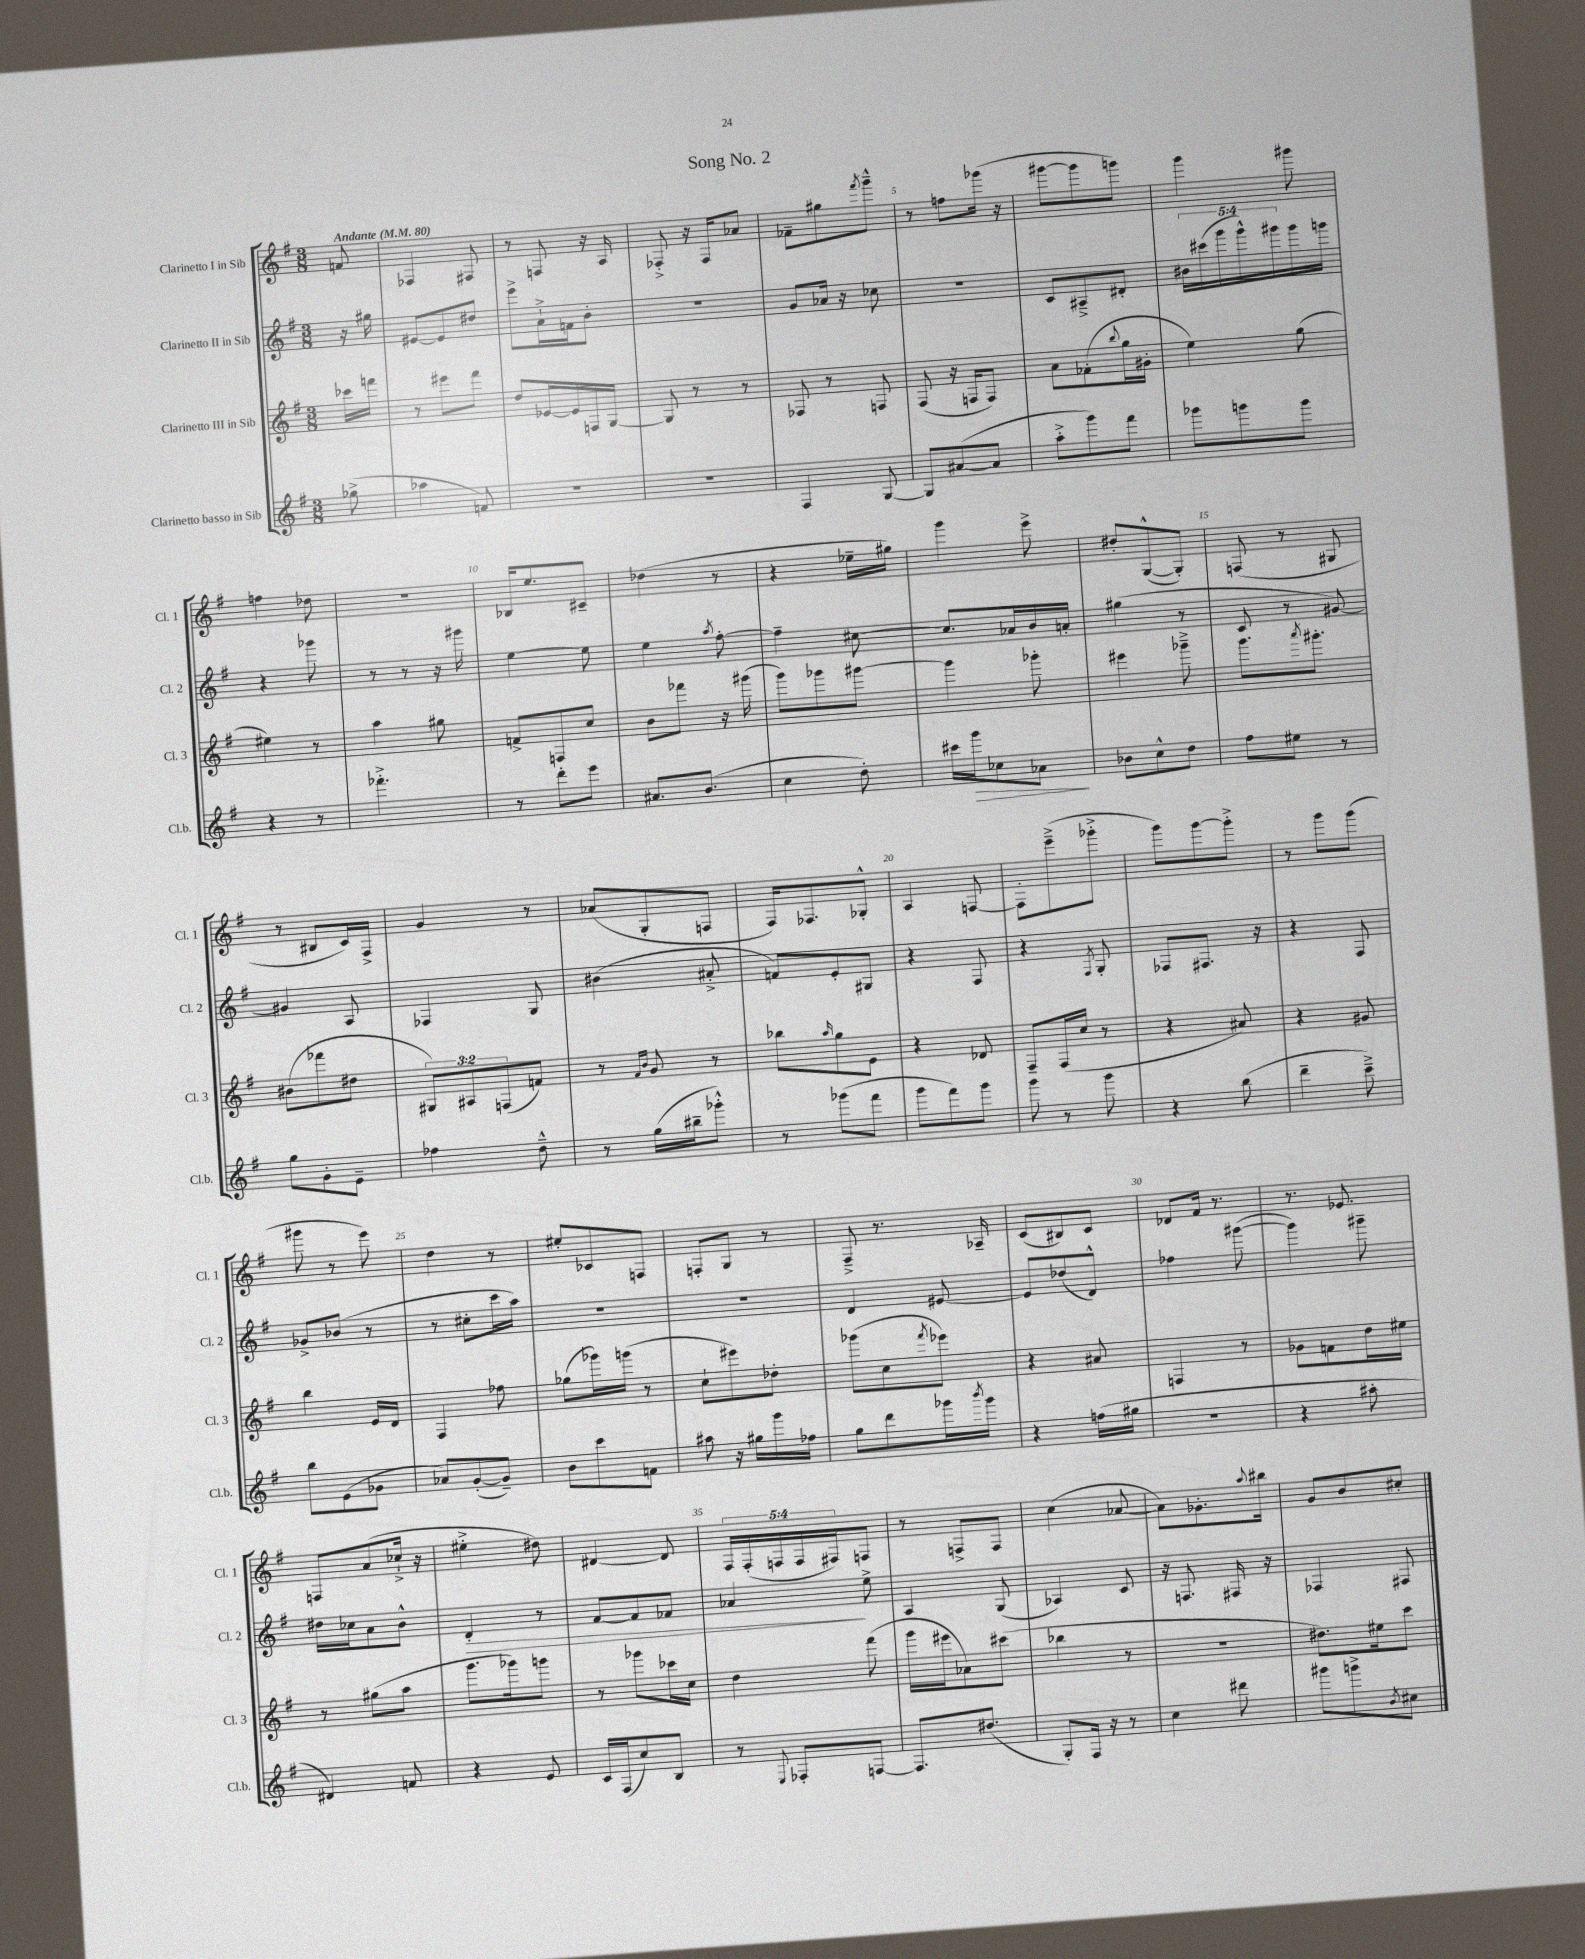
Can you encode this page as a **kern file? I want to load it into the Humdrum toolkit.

**kern	**kern	**kern	**kern
*staff4	*staff3	*staff2	*staff1
*clefG2	*clefG2	*clefG2	*clefG2
*k[f#]	*k[f#]	*k[f#]	*k[f#]
*M3/8	*M3/8	*M3/8	*M3/8
*MM80	*MM80	*MM80	*MM80
(8gg-^	16ccc-	16r	8f
.	16fff	16gg#	.
=	=	=	=
4aa-	8r	[8e#	4F-
.	8eee#	8e#]	.
8f)	8fff#	8dd#	8F#
=	=	=	=
4.r	8dd	8eee^	8r
.	[16e-	16a`^	8F
.	16e-]	16f	.
.	16F	8b'	16r
.	[16G	.	16A
=	=	=	=
4.r	8G]	4.r	8F-'^
.	8r	.	16r
.	.	.	16F-
.	8r	.	8a-
=	=	=	=
4F#	8F-	8g	8f-~
.	8r	16a-	8gg#
.	.	16r	.
.	.	.	8qfff#
[8G	8F	8cc-	8ggg~^^
=	=	=	=
8G]	(8F#	4.r	8r
([8a#	16r	.	8ff
.	16F	.	.
8a#]	8F)	.	(16ggg-
.	.	.	16r
=	=	=	=
8aa'^	8a	8c	[8ggg#
8ggg)	(8f-'	8A#~^	8ggg#]
.	8qqbb	.	.
8fff#	16gg	8d#'	8ggg)
.	16g#'	.	.
=	=	=	=
8ggg-	4ee)	20b#	4ggg
.	.	(20ccc#	.
.	.	20ggg	.
8ggg	.	.	.
.	.	20ggg^^)	.
.	.	20ggg#	.
8ggg	(8gg	16ggg#	8ggg#
.	.	16ggg	.
=	=	=	=
4r	4ee#)	4r	4ff
8r	8r	8ggg-	8dd-
=	=	=	=
4.fff-'^	4aa	8r	4.r
.	.	8r	.
.	8gg#	16r	.
.	.	16ggg#	.
=	=	=	=
8r	8f^	[4ee	16B-
.	.	.	8.ee
8ddd'	8F	.	.
8eee	8cc	8ee]	8c#~
=	=	=	=
8.a#	8b	4ee	(4dd-
.	8fff-	.	.
(8.b	.	.	.
.	.	8qaa	.
.	16r	[8ff#'	8r
.	(16ggg#	.	.
=	=	=	=
4cc	8ggg)	4ff#~]	4r
.	8ggg-	.	.
8dd')	[8ggg#	[8cc#	16ee-~
.	.	.	16gg#)
=	=	=	=
16ccc#	4ggg#]	8.cc#]	4ggg
16ggg	.	.	.
8cc-	.	.	.
.	.	16a-	.
8a-	8ggg-'	16b	8eee^
.	.	16a'	.
=	=	=	=
8b-	4eee#	(4gg#	8dd#'
8cc^^	.	.	([8G^^
8dd	8ggg-~^	8r	8G'])
=	=	=	=
8ff#	8.ggg	8c	(8F
8ee#	.	8r	8r
.	8qaaa	.	.
.	8.ggg#'	.	.
8r	.	[8g#)	8G#
=	=	=	=
8gg	(8b#	4g#]	8r
8g'	8fff-	.	8B#
8e~	8dd#	8A	16c)
.	.	.	16F#^
=	=	=	=
4ff-	12G#)	4F-	4g
.	12A#	.	.
.	(12F	.	.
8dd~^^	8f)	8G	8r
=	=	=	=
8r	8r	(4b#	(8a-
.	16qqf#	.	.
.	16qqb	.	.
(16gg	8g	.	8G'
16bb#~	.	.	.
8ggg-'^^)	8r	8a#'^	8F
=	=	=	=
8r	8bb-	8f)	16F#)
.	.	.	8.F-
.	16qqaa	.	.
(8ggg-	8gg	8e'	.
8fff#	8e	8G#	8G-'^^
=	=	=	=
8ggg	4r	4r	4A
8fff#)	.	.	.
8ggg	8d-	8F#	[8F
=	=	=	=
8ggg	8F#~	4r	8F']
8r	(16F#	.	(8eee~^
.	16cc	.	.
.	.	8qF#	.
8ggg	8r	8G'	8ggg-'^
=	=	=	=
4r	4r	8F-	8ggg)
.	.	8.F#	[8ggg
(8bb	8a#)	.	8ggg'^]
.	.	16r	.
=	=	=	=
4ddd~	4r	4r	8r
.	.	.	8ggg
8ccc~^)	8g#	8F#	(8ggg
=	=	=	=
8bb	4bb	8g-^	8ggg#
(8e	.	(8b-	8r
8g-	16e	8r	8eee)
.	16d	.	.
=	=	=	=
8a-)	4F#	8r	4dd
([8g'	.	8cc#'	.
8g~])	8ff-	16ccc	8r
.	.	16aa)	.
=	=	=	=
8b	(8gg-	4.r	8ee#'
8ccc	16ggg-)	.	8c-
.	(16ggg	.	.
8f	8r	.	8F
=	=	=	=
8aa#	8cc`	4.r	8F'
16r	8eee#)	.	8G
16gg#	.	.	.
16ggg	8dd-'	.	8r
16ff-	.	.	.
=	=	=	=
8gg	(8ggg-	4d	8F#~^
8ddd	8cc	.	8.r
.	8qfff#	.	.
16ggg-	8eee-)	[8e#	.
8qbbb	.	.	.
16ggg-	.	.	16A-~
=	=	=	=
4r	4r	8e#]	(8c
.	.	(8dd-	8B#)
(16ff	8a#	8d^^)	8c
16gg#	.	.	.
=	=	=	=
4.r	4F	4ff-	8d-
.	.	.	16f#
.	.	.	8.r
.	8r	([8ggg#	.
=	=	=	=
4r	8g-	4ggg#])	8.r
.	8f	.	.
.	.	.	8.e-
8aa#'	16dd	8ggg#~	.
.	16ee#	.	.
=	=	=	=
4d#)	8r	16dd#	8F
.	.	16cc-	.
.	(8gg#	8a	(8a
8f	8aa	8b^^	16cc-`^
.	.	.	16r
=	=	=	=
4r	8.ggg	4d'	4ee#'^
.	16ggg-)	.	.
8e	8ggg	8r	8dd#)
=	=	=	=
16c	8r	[8f#	[4d#
(16F#	.	.	.
8cc)	8ggg-	8f#]	.
8B	16ccc-	8f-	8d#]
.	16cc	.	.
=	=	=	=
8r	4dd	4a-	20F#
.	.	.	(20F#'
.	.	.	20F
8qqE	.	.	.
8F-'	.	.	.
.	.	.	20F
.	.	.	20F#)
[8F	(8fff#	8ee^	8F
=	=	=	=
8.F]	16ggg	4A	8r
.	16eee#	.	.
.	8a-)	.	8F^
(8.dd#	.	.	.
.	(8ccc#	(8G	8F
=	=	=	=
8G')	4bb-	4A-)	(4cc
16F#	.	.	.
16r	.	.	.
8r	8r	8c	[8a-
=	=	=	=
4cc	4.r	16r	8a-])
.	.	8.F	.
.	.	.	8.g-'
8ddd#	.	16F#	.
.	.	.	8qqaa
.	.	16r	16bb#
=	=	=	=
8ggg#	8.dd#)	4F-	8g
8ggg^	.	.	8b
.	16ee#	.	.
8qb	.	.	.
8cc#	8ccc	8F#	8cc#'
==	==	==	==
*-	*-	*-	*-
